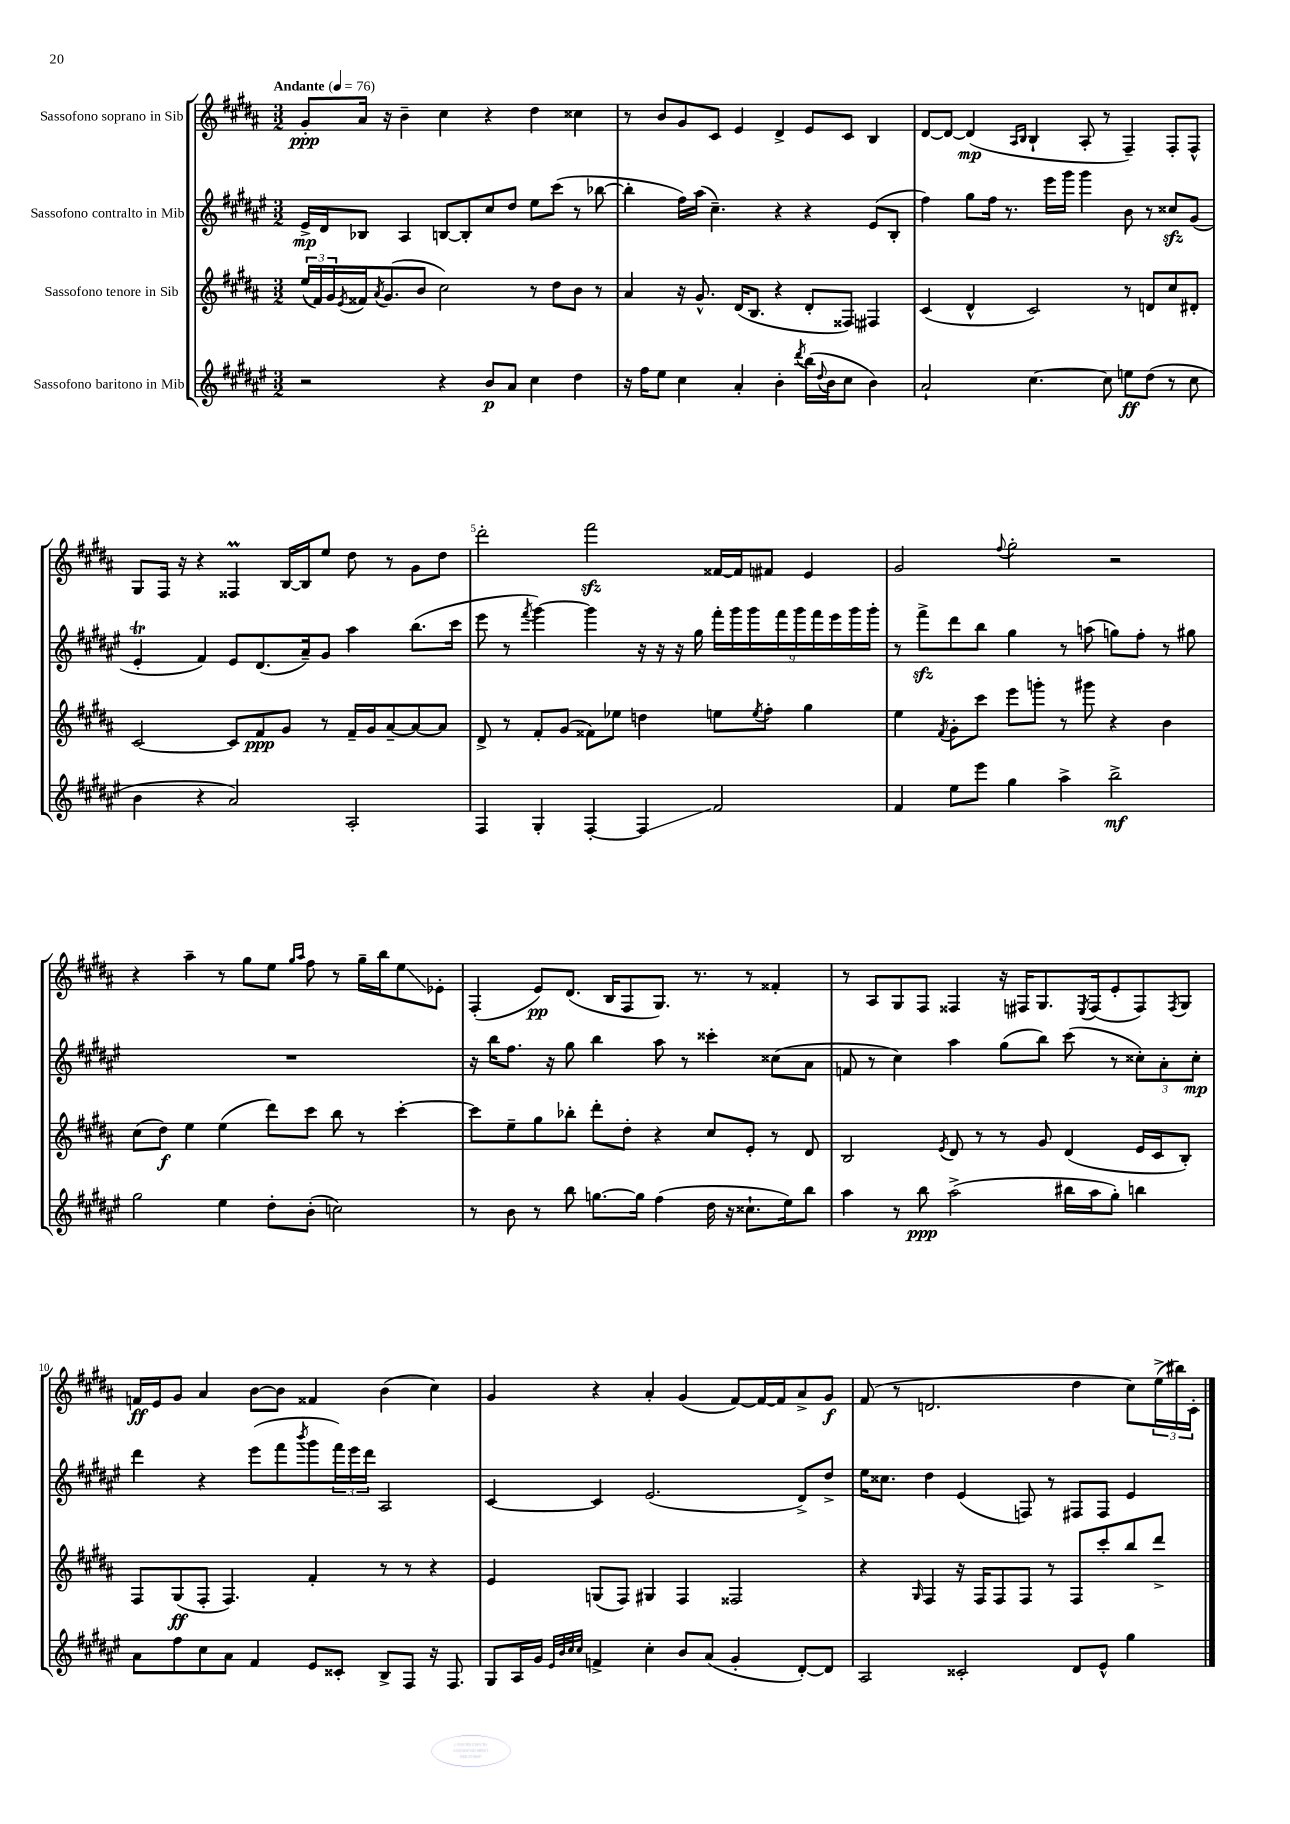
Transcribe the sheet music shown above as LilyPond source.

<<
\new StaffGroup <<
\new Staff = "s0" \with { instrumentName = "Sassofono soprano in Sib" } {
    \clef treble \key b \major \numericTimeSignature \time 3/2 \tempo "Andante" 4 = 76
    gis'8-.\ppp ais'16 r16 b'4-- cis''4 r4 dis''4 cisis''4 |
    r8 b'8 gis'8 cis'8 e'4 dis'4-> e'8 cis'8 b4 |
    dis'8~ dis'8~ dis'4\mp( \grace { ais16 b16 } b4-! ais8-. r8 fis4--) fis8-. fis8-^ |
    gis8 fis16 r16 r4 fisis4\prall b16~ b16 e''8 dis''8 r8 gis'8 dis''8 |
    dis'''2-. fis'''2\sfz fisis'16~ fisis'16 fis'8 e'4 |
    gis'2 \appoggiatura { fis''8 } gis''2-. r2 |
    r4 ais''4-- r8 gis''8 e''8 \grace { gis''16 ais''16 } fis''8 r8 gis''16-- b''16 e''8\glissando ees'8-. |
    fis4-.( e'8\pp) dis'8.( b16 fis8 gis8.) r8. r8 fisis'4-. |
    r8 ais8 gis8 fis8 fisis4 r16 fis16 gis8. \acciaccatura { e8 } fis16( e'8-. fis8) \acciaccatura { fis8 } gis8 |
    f'16\ff e'16 gis'8 ais'4 b'8~ b'8 fisis'4 b'4( cis''4) |
    gis'4 r4 ais'4-. gis'4( fis'8~) fis'16~ fis'16 ais'8-> gis'8\f |
    fis'8( r8 d'2. dis''4 cis''8) \tuplet 3/2 { e''16->( bis''16) cis'16-. } \bar "|." |
}
\new Staff = "s1" \with { instrumentName = "Sassofono contralto in Mib" } {
    \clef treble \key fis \major \numericTimeSignature \time 3/2
    eis'16->\mp dis'16 bes8 ais4 b8~ b8-. cis''8 dis''8 eis''8 cis'''8( r8 bes''8~ |
    bes''4-. fis''16) ais''16( cis''4.--) r4 r4 eis'8( b8-. |
    fis''4) gis''8 fis''16 r8. eis'''16 gis'''16 gis'''4 b'8 r8 cisis''8\sfz gis'8( |
    eis'4-.\trill fis'4) eis'8 dis'8.( ais'16--) gis'8 ais''4 b''8.( cis'''16 |
    eis'''8 r8 \acciaccatura { fis'''8 } gis'''4~) gis'''4 r16 r16 r16 gis''16 \tuplet 9/8 { fis'''16-. gis'''16 gis'''16 fis'''16 gis'''16 fis'''16 eis'''16 gis'''16 gis'''16-. } |
    r8 fis'''8->\sfz dis'''8 b''8 gis''4 r8 a''8( g''8) fis''8-. r8 gis''8 |
    R1. |
    r16 b''16 fis''8. r16 gis''8 b''4 ais''8 r8 cisis'''4-. cisis''8( ais'8 |
    f'8 r8 cis''4) ais''4 gis''8( b''8) cis'''8( r8 \tuplet 3/2 { cisis''8-.) ais'8-. cisis''8-.\mp } |
    dis'''4 r4 eis'''8( fis'''8 \acciaccatura { b'''8 } gis'''8 \tuplet 3/2 { fis'''16) eis'''16 dis'''16 } ais2 |
    cis'4~ cis'4 eis'2.( dis'8->) dis''8-> |
    eis''16 cisis''8. dis''4 eis'4( f8) r8 fis8 fis8 eis'4 \bar "|." |
}
\new Staff = "s2" \with { instrumentName = "Sassofono tenore in Sib" } {
    \clef treble \key b \major \numericTimeSignature \time 3/2
    \tuplet 3/2 { e''16( fis'16) gis'16 } \acciaccatura { e'8 } fisis'16 \acciaccatura { ais'8 } gis'8.( b'8 cis''2) r8 dis''8 b'8 r8 |
    ais'4 r16 gis'8.-^ dis'16( b8. r4 dis'8-. fisis8) fis4 |
    cis'4( dis'4-^ cis'2) r8 d'8 cis''8 dis'8-. |
    cis'2~ cis'8 fis'8\ppp gis'8 r8 fis'16-- gis'16 ais'8~-- ais'8~ ais'8 |
    dis'8-> r8 fis'8-. gis'8( fisis'8) ees''8 d''4 e''8 \acciaccatura { e''8 } fis''8-. gis''4 |
    e''4 \acciaccatura { fis'8 } gis'8-. cis'''8 e'''8 g'''8-. r8 gis'''8 r4 b'4 |
    cis''8( dis''8\f) e''4 e''4( dis'''8) cis'''8 b''8 r8 cis'''4~-. |
    cis'''8 e''8-- gis''8 bes''8-. dis'''8-. dis''8-. r4 cis''8 e'8-. r8 dis'8 |
    b2 \acciaccatura { e'8 } dis'8 r8 r8 gis'8 dis'4( e'16 cis'16 b8-.) |
    fis8 gis8\ff( fis8-. fis4.) fis'4-. r8 r8 r4 |
    e'4 g8( fis8) gis4 fis4 fisis2 |
    r4 \grace { gis16 } fis4 r16 fis16 fis8 fis8 r8 fis8 cis'''8-. b''8 dis'''8-> \bar "|." |
}
\new Staff = "s3" \with { instrumentName = "Sassofono baritono in Mib" } {
    \clef treble \key fis \major \numericTimeSignature \time 3/2
    r2 r4 b'8\p ais'8 cis''4 dis''4 |
    r16 fis''16 eis''8 cis''4 ais'4-. b'4-. \acciaccatura { dis'''8 } b''16( \appoggiatura { dis''8 } b'16 cis''8 b'4) |
    ais'2-! cis''4.~ cis''8 e''8\ff dis''8( r8 cis''8 |
    b'4 r4 ais'2) ais2-. |
    fis4 gis4-. fis4~-. fis4\glissando fis'2 |
    fis'4 eis''8 eis'''8 gis''4 ais''4-> b''2->\mf |
    gis''2 eis''4 dis''8-. b'8-.( c''2) |
    r8 b'8 r8 b''8 g''8.~ g''16 fis''4( dis''16 r16 cisis''8.-! eis''16) b''8 |
    ais''4 r8 b''8\ppp ais''2->( bis''16 ais''16 gis''8-.) b''4 |
    ais'8 fis''8 cis''8 ais'8 fis'4 eis'8 cisis'8-. b8-> fis8 r16 fis8. |
    gis8 ais16 gis'16 \grace { eis'32 b'32 cis''32 cis''32 } f'4-> cis''4-. b'8 ais'8( gis'4-. dis'8~-.) dis'8 |
    ais2 cisis'2-. dis'8 eis'8-^ gis''4 \bar "|." |
}
>>
>>
\layout { \context { \Score \override BarNumber.break-visibility = ##(#f #t #t) barNumberVisibility = #(every-nth-bar-number-visible 5) } }
